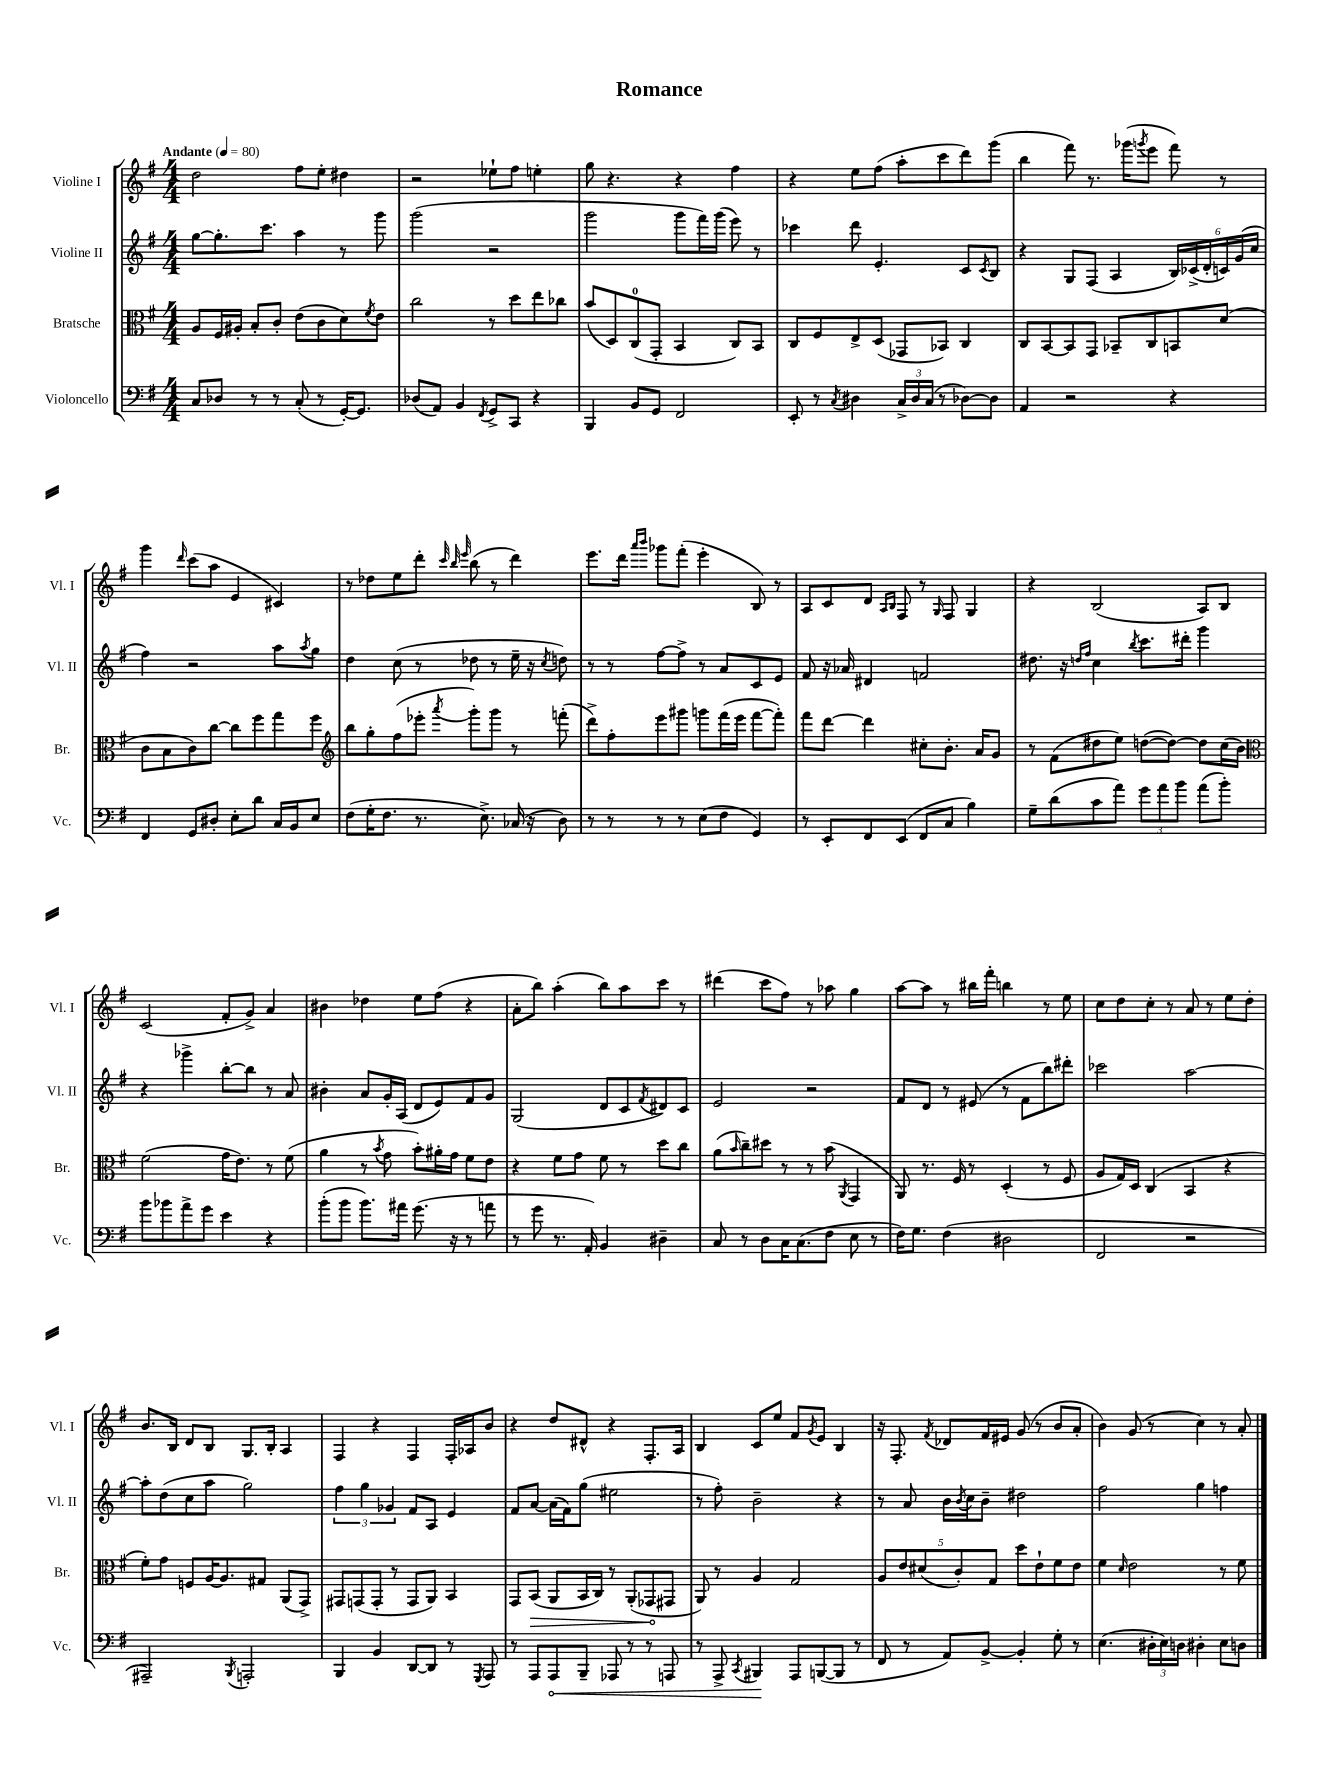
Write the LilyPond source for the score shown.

\header { title = "Romance" }
<<
\new StaffGroup <<
\new Staff = "s0" \with { instrumentName = "Violine I" shortInstrumentName = "Vl. I" } {
    \clef treble \key g \major \numericTimeSignature \time 4/4 \tempo "Andante" 4 = 80
    d''2 fis''8 e''8-. dis''4 |
    r2 ees''8-! fis''8 e''4-. |
    g''8 r4. r4 fis''4 |
    r4 e''8 fis''8( a''8-. c'''8 d'''8) g'''8( |
    b''4 fis'''8) r8. ges'''16( \acciaccatura { g'''8 } e'''8 fis'''8) r8 |
    g'''4 \grace { d'''16 } c'''8( a''8 e'4 cis'4) |
    r8 des''8 e''8 d'''8-. \grace { c'''32 b''32 e'''32 } b''8( r8 d'''4) |
    e'''8. d'''16 \grace { a'''16 b'''16 } ges'''8 fis'''8-.( e'''4-. b8) r8 |
    a8 c'8 d'8 \grace { a16 b16 } fis8 r8 \grace { g16 } fis8 g4 |
    r4 b2( a8) b8 |
    c'2( fis'8-. g'8->) a'4 |
    bis'4 des''4 e''8 fis''8( r4 |
    a'8-. b''8) a''4-.( b''8) a''8 c'''8 r8 |
    dis'''4( c'''8 fis''8) r8 aes''8 g''4 |
    a''8~ a''8 r8 bis''16 fis'''16-. b''4 r8 e''8 |
    c''8 d''8 c''8-. r8 a'8 r8 e''8 d''8-. |
    b'8. b16 d'8 b8 g8. b16-. a4 |
    fis4 r4 fis4 fis16-. aes16 b'8 |
    r4 d''8 dis'8-^ r4 fis8.-. a16 |
    b4 c'8 e''8 fis'8 \acciaccatura { g'8 } e'8 b4 |
    r16 fis8.-. \acciaccatura { fis'8 } des'8 fis'16 eis'16 g'8( r8 b'8 a'8-. |
    b'4) g'8( r8 c''4) r8 a'8-. \bar "|." |
}
\new Staff = "s1" \with { instrumentName = "Violine II" shortInstrumentName = "Vl. II" } {
    \clef treble \key g \major \numericTimeSignature \time 4/4
    g''8~ g''8.-. c'''8. a''4 r8 g'''8 |
    g'''2( r2 |
    g'''2 g'''8 fis'''16) g'''16( e'''8) r8 |
    ces'''4 d'''8 e'4.-. c'8 \acciaccatura { c'8 } b8 |
    r4 g8 fis8( a4 \tuplet 6/4 { b16) ces'16->( d'16-. c'16) g'16( c''16 } |
    fis''4) r2 a''8 \acciaccatura { a''8 } g''8 |
    d''4 c''8( r8 des''8 r8 e''16-- r16 \acciaccatura { c''8 } d''8) |
    r8 r8 fis''8~ fis''8-> r8 a'8 c'8 e'8 |
    fis'8 r16 aes'16 dis'4 f'2 |
    dis''8. r16 \grace { d''16 fis''16 } c''4 \acciaccatura { b''8 } c'''8. dis'''16-. g'''4 |
    r4 ges'''4-> b''8~-. b''8 r8 a'8 |
    bis'4-. a'8 g'16-. a16( d'8 e'8) fis'8 g'8 |
    g2( d'8 c'8 \acciaccatura { fis'8 } dis'8) c'8 |
    e'2 r2 |
    fis'8 d'8 r8 eis'8( r8 fis'8 b''8) dis'''8-. |
    ces'''2 a''2~ |
    a''8-. d''8( c''8 a''8 g''2) |
    \tuplet 3/2 { fis''4 g''4 ges'4 } fis'8 a8 e'4 |
    fis'8 a'8~ a'16( fis'16) g''8( eis''2 |
    r8 fis''8-.) b'2-- r4 |
    r8 a'8 b'16 \acciaccatura { b'8 } c''16 b'8-- dis''2 |
    fis''2 g''4 f''4 \bar "|." |
}
\new Staff = "s2" \with { instrumentName = "Bratsche" shortInstrumentName = "Br." } {
    \clef alto \key g \major \numericTimeSignature \time 4/4
    a8 fis16 ais16-. b8-. c'8-. e'8( c'8 d'8) \acciaccatura { fis'8 } e'8 |
    c''2 r8 d''8 e''8 ces''8 |
    b'8( d8) c8-0( g,8-. b,4 c8) b,8 |
    c8 fis8 e8-> d8( ges,8 bes,8) c4 |
    c8 b,8~ b,8 g,8 bes,8-- c8 b,8 d'8( |
    c'8 b8 c'8) c''8~ c''8 fis''8 g''8 fis''8 |
    \clef treble b''8 g''8-. fis''8( ees'''8-. \acciaccatura { a'''8 } g'''8-.) g'''8 r8 f'''8-.( |
    d'''8->) fis''8-. e'''8 gis'''8 g'''8 fis'''16( e'''16 fis'''8~ fis'''8-.) |
    fis'''8 d'''8~ d'''4 cis''8-. b'8.-. a'16 g'8 |
    r8 fis'8( dis''8 e''8) d''8~( d''8~) d''8 c''16( b'16) |
    \clef alto fis'2( g'16 e'8.) r8 fis'8( |
    a'4 r8 \acciaccatura { b'8 } g'8 b'8-.) ais'16-. g'16 fis'8 e'8 |
    r4 fis'8 g'8 fis'8 r8 d''8 c''8 |
    a'8( \grace { b'16 } c''8--) dis''8 r8 r8 b'8( \acciaccatura { a,8 } g,4 |
    a,8) r8. fis16 r8 d4-.( r8 fis8 |
    a8 g16) d16 c4( b,4 r4 |
    fis'8-.) g'8 f8 a16~ a8. gis8 a,8( g,8->) |
    gis,8 g,8( g,8-. r8 g,8 a,8) b,4 |
    g,8 \once \override Hairpin.circled-tip = ##t b,8\>( a,8 b,16 c16) r8 a,8-.( ges,8\! gis,8 |
    a,8) r8 a4 g2 |
    \tuplet 5/4 { a8 e'8 dis'8( c'8-.) g8 } d''8 e'8-! fis'8 e'8 |
    fis'4 \grace { d'16 } e'2 r8 fis'8 \bar "|." |
}
\new Staff = "s3" \with { instrumentName = "Violoncello" shortInstrumentName = "Vc." } {
    \clef bass \key g \major \numericTimeSignature \time 4/4
    c8 des8 r8 r8 c8-.( r8 g,16~-.) g,8. |
    des8( a,8) b,4 \acciaccatura { fis,8 } g,8-> c,8 r4 |
    b,,4 b,8 g,8 fis,2 |
    e,8-. r8 \acciaccatura { c8 } dis4 \tuplet 3/2 { c16-> dis16 c16( } r8 des8~) des8 |
    a,4 r2 r4 |
    fis,4 g,8 dis8-. e8-. d'8 c16 b,16 e8 |
    fis8( g16-. fis8. r8. e8.->) ces16( r16 d8) |
    r8 r8 r8 r8 e8( fis8 g,4) |
    r8 e,8-. fis,8 e,8( fis,8 c8 b4) |
    g8-- d'8( c'8 a'8) \tuplet 3/2 { g'8 a'8 b'8 } a'8( b'8-.) |
    b'8 bes'8 a'8-> g'8 e'4 r4 |
    b'8-.( b'8 b'8.) ais'16 g'8.( r16 r8 a'8 |
    r8 g'8 r8. a,16-.) b,4 dis4-- |
    c8 r8 d8 c16 c8.( fis8 e8 r8 |
    fis16) g8. fis4( dis2 |
    fis,2 r2 |
    ais,,2--) \acciaccatura { b,,8 } a,,2-. |
    b,,4 b,4 d,8~ d,8 r8 \acciaccatura { g,,8 } a,,8 |
    r8 a,,8 \once \override Hairpin.circled-tip = ##t a,,8\< b,,8-- aes,,8 r8 r8 a,,8 |
    r8 a,,8-> \acciaccatura { c,8 } bis,,4\! a,,8 b,,8~( b,,8 r8 |
    fis,8 r8 a,8) b,8~-> b,4-. g8-. r8 |
    e4.( \tuplet 3/2 { dis16-. e16) d16 } dis4-. e8 d8 \bar "|." |
}
>>
>>
\layout { \context { \Score \remove "Bar_number_engraver" } }
